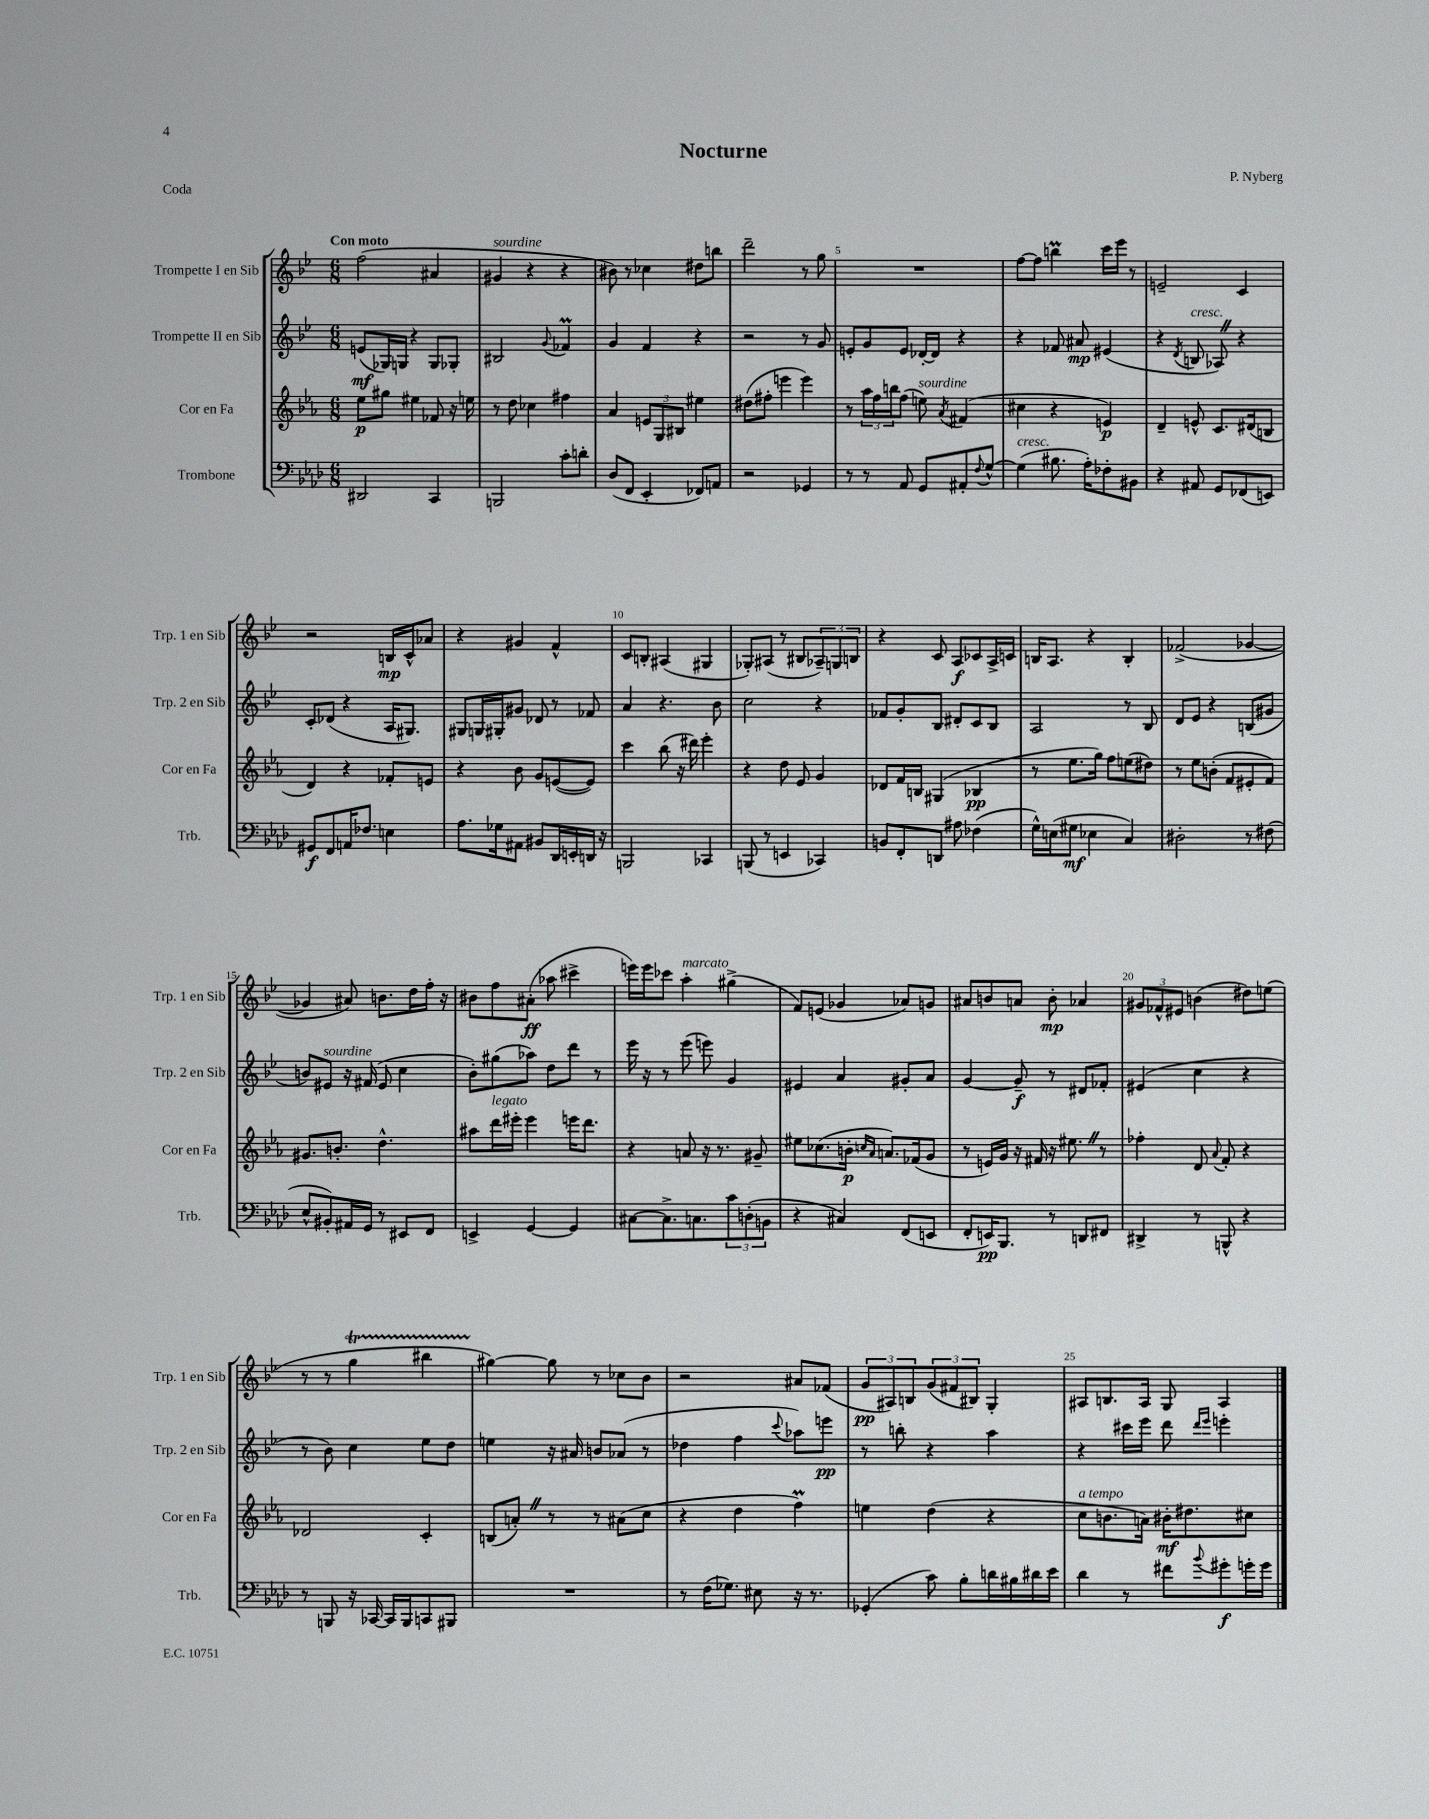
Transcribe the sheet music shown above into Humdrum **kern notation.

**kern	**dynam	**kern	**dynam	**kern	**dynam	**kern	**dynam
*part4	*part4	*part3	*part3	*part2	*part2	*part1	*part1
*staff4	*staff4	*staff3	*staff3	*staff2	*staff2	*staff1	*staff1
*I"Trombone	*	*I"Cor en Fa	*	*I"Trompette II en Sib	*	*I"Trompette I en Sib	*
*I'Trb.	*	*I'Cor en Fa	*	*I'Trp. 2 en Sib	*	*I'Trp. 1 en Sib	*
*clefF4	*	*clefG2	*	*clefG2	*	*clefG2	*
*k[b-e-a-d-]	*	*k[b-e-a-]	*	*k[b-e-]	*	*k[b-e-]	*
*M6/8	*	*M6/8	*	*M6/8	*	*M6/8	*
=1	=1	=1	=1	=1	=1	=1	=1
!	!	!	!	!	!	!LO:TX:a:B:t=Con moto	!
2DD#X/	.	8ee-\L	p	(8en/L	mf	(2ff\	.
.	.	8gg#X\J	.	16G-X/L)	.	.	.
.	.	.	.	16Gn/JJ	.	.	.
.	.	4ee#X\	.	4r	.	.	.
4CC/	.	8f-X/	.	8G/L	.	4a#X/	.
.	.	16r	.	8G-X'/J	.	.	.
.	.	16een\	.	.	.	.	.
=2	=2	=2	=2	=2	=2	=2	=2
!	!	!	!	!	!	!LO:TX:a:i:t=sourdine	!
2BBBn/	.	8r	.	2B#X/	.	4g#X/	.
.	.	8dd\	.	.	.	.	.
.	.	4cc-X\	.	.	.	4r	.
.	.	.	.	8qqg/	.	.	.
8c'\L	.	4ff#X\	.	4f-XM/	.	4r	.
8dn'\J	.	.	.	.	.	.	.
=3	=3	=3	=3	=3	=3	=3	=3
(8D-/L	.	4a-/	.	4g/	.	8b#X\)	.
8FF/J	.	.	.	.	.	8r	.
4EE-'/	.	12en/L	.	4f/	.	4cc-X\	.
.	.	12G/	.	.	.	.	.
.	.	12B#X/J	.	.	.	.	.
8FF-X/L)	.	4ee#X\	.	4r	.	8dd#X\L	.
8AAn/J	.	.	.	.	.	8bbn\J	.
=4	=4	=4	=4	=4	=4	=4	=4
2r	.	(8dd#X\L	.	2r	.	2ddd~\	.
.	.	8ff#X'\J	.	.	.	.	.
.	.	4eeen\	.	.	.	.	.
4GG-X/	.	4eee\)	.	8r	.	8r	.
.	.	.	.	8g/	.	8gg\	.
=5	=5	=5	=5	=5	=5	=5	=5
8r	.	8r	.	8en'/L	.	2.r	.
8r	.	24aa-\LL	.	8g/	.	.	.
.	.	24ff\	.	.	.	.	.
.	.	24bbn\J	.	.	.	.	.
8AA-/	.	(8ff\J	.	8e/J	.	.	.
!	!	!LO:TX:a:i:t=sourdine	!	!	!	!	!
8GG/L	.	8een\)	.	[16d-X'/LL	.	.	.
.	.	.	.	16d-/JJ]	.	.	.
.	.	8qa-/	.	.	.	.	.
8AA#X'/	.	(4f#X/	.	4r	.	.	.
8qqF/	.	.	.	.	.	.	.
[8G^^/J	.	.	.	.	.	.	.
=6	=6	=6	=6	=6	=6	=6	=6
!LO:TX:a:i:t=cresc.	!	!	!	!	!	!	!
(4G\]	.	4cc#X\	.	4r	.	[8ff\L	.
.	.	.	.	.	.	8ff\J]	.
8.B#X\	.	4r	.	8f-X/	.	4bbnm\	.
.	.	.	.	8a#X/	mp	.	.
16A-'\KL)	.	.	.	.	.	.	.
8F-X'\	.	4en/)	p	(4e#X/	.	16ccc\LL	.
.	.	.	.	.	.	16eee-\JJ	.
8BB#X\J	.	.	.	.	.	8r	.
=7	=7	=7	=7	=7	=7	=7	=7
4r	.	4d~/	.	4r	.	2en~/	.
.	.	.	.	8qd/	.	.	.
!	!	!	!	!LO:TX:a:i:t=cresc.	!	!	!
8AA#X/	.	8en^^/	.	8Bn/	.	.	.
8GG/L	.	8.c/L	.	8A-XZ/)	.	.	.
(8FF-X/	.	.	.	4r	.	4c/	.
.	.	(16d#X/k	.	.	.	.	.
8EEn/J)	.	8Bn/J	.	.	.	.	.
!!LO:LB:g=z
=8	=8	=8	=8	=8	=8	=8	=8
8GG#X/L	f	4d/)	.	8c'/L	.	2r	.
8FF/	.	.	.	(8d-X/J	.	.	.
16AAn/K	.	4r	.	4r	.	.	.
8.F-X/J	.	.	.	.	.	.	.
4En\	.	8f-X'/L	.	16A/KL	.	16Bn/LL	mp
.	.	.	.	8.G#X/J)	.	16c^^/J	.
.	.	8en/J	.	.	.	8a-X/J	.
=9	=9	=9	=9	=9	=9	=9	=9
8.A-\L	.	4r	.	8G#X/L	.	4r	.
.	.	.	.	16Gn/L	.	.	.
16G-X\k	.	.	.	16G#X'/J	.	.	.
8AA#X\J	.	8b-\	.	8g#X/J	.	4g#X/	.
8BB#X/L	.	8g/L	.	8d-X/	.	.	.
16DD-/L	.	([8en/	.	8r	.	4f^^/	.
16EEn'/	.	.	.	.	.	.	.
16DDn/JJ	.	8e/J])	.	8f-X/	.	.	.
16r	.	.	.	.	.	.	.
=10	=10	=10	=10	=10	=10	=10	=10
2BBBn/	.	4ccc\	.	4a/	.	8c/L	.
.	.	.	.	.	.	8Bn'/J	.
.	.	(8bb-\	.	4.r	.	(4A#X/	.
.	.	16r	.	.	.	.	.
.	.	16ddd#X\)	.	.	.	.	.
4CC-X/	.	4eee-'\	.	.	.	4G#X/	.
.	.	.	.	8b-\	.	.	.
=11	=11	=11	=11	=11	=11	=11	=11
(8BBBn/	.	4r	.	2cc\	.	8G-X'/L)	.
8r	.	.	.	.	.	(8A#X/J	.
4EEn/	.	8dd\	.	.	.	8r	.
.	.	8e-/	.	.	.	8B#X/L	.
4CC-X/)	.	4g/	.	4r	.	12A-X~/)	.
.	.	.	.	.	.	12Gn/	.
.	.	.	.	.	.	12Bn/J	.
=12	=12	=12	=12	=12	=12	=12	=12
8BBn/L	.	8d-X/L	.	8f-X/L	.	4r	.
8FF'/	.	16f/L	.	8g'/	.	.	.
.	.	16Bn/JJ	.	.	.	.	.
8DDn/J	.	(4G#X/	.	8B-/J	.	8c/	.
8A#X\	.	.	.	8d#X'/L	.	8A/L	f
(4F-X\	.	4B-X/	pp	8c/	.	8c-X/	.
.	.	.	.	8B-/J	.	16A^/L	.
.	.	.	.	.	.	16cn/JJ	.
=13	=13	=13	=13	=13	=13	=13	=13
16G^^\LL)	.	8r	.	2A/	.	16Bn/KL	.
(16En\J	.	.	.	.	.	8.A/J	.
8G#X\J	mf	8.ee-\L	.	.	.	.	.
4E-X\	.	.	.	.	.	4r	.
.	.	16gg\Jk)	.	.	.	.	.
.	.	8ff\L	.	.	.	.	.
4C/)	.	(8een\	.	8r	.	4B'/	.
.	.	8dd#X\J)	.	8B-/	.	.	.
=14	=14	=14	=14	=14	=14	=14	=14
2D#X'\	.	8r	.	8d/L	.	(2f-X^/	.
.	.	8ee-\L	.	8e-/J	.	.	.
.	.	(8bn'\J	.	4r	.	.	.
.	.	8f/L	.	.	.	.	.
8r	.	8e#X'/	.	(8Bn/L	.	[4g-X/	.
(8F#X\	.	8f/J)	.	8g#X/J	.	.	.
!!LO:LB:g=z
=15	=15	=15	=15	=15	=15	=15	=15
8E-^^/L	.	8.g#X/L	.	8bn/L)	.	4g-X/]	.
!	!	!	!	!LO:TX:a:i:t=sourdine	!	!	!
8BB#X'/)	.	.	.	8e#X/J	.	.	.
.	.	8.bn'/J	.	.	.	.	.
16AA#X/L	.	.	.	16r	.	8a#X/)	.
16GG/JJ	.	.	.	(16f#X/	.	.	.
8r	.	4.dd^^\	.	8e#/	.	8.bn\L	.
8EE#X/L	.	.	.	4cc\	.	.	.
.	.	.	.	.	.	16dd\L	.
8FF/J	.	.	.	.	.	16ff'\JJ	.
.	.	.	.	.	.	16r	.
=16	=16	=16	=16	=16	=16	=16	=16
4EEn^/	.	8aa#X\L	.	8b-'\L)	.	8b#X\L	.
!	!	!LO:TX:a:i:t=legato	!	!	!	!	!
.	.	16ddd\L	.	(8gg#X\	.	8ff\	.
.	.	16eee#X'\JJ	.	.	.	.	.
[4GG/	.	4eee#\	.	8aa-X\J)	.	(8a#X'\J	ff
.	.	.	.	8dd\L	.	8aa-X\	.
4GG/]	.	16eeen\KL	.	8ddd\J	.	4ccc#X^\	.
.	.	8.ddd\J	.	.	.	.	.
.	.	.	.	8r	.	.	.
=17	=17	=17	=17	=17	=17	=17	=17
[8C#X\L	.	4r	.	16eee-\	.	16eeen\LL)	.
.	.	.	.	16r	.	16eee\J	.
8.C#^\]	.	.	.	8r	.	8ccc-X\J	.
!	!	!	!	!	!	!LO:TX:a:i:t=marcato	!
.	.	8an/	.	(8eee-\	.	4aa'\	.
8.Cn\	.	.	.	.	.	.	.
.	.	16r	.	8eeen\)	.	.	.
.	.	8.r	.	.	.	.	.
12c\	.	.	.	4g/	.	(4gg#X^\	.
(12Dn'\	.	.	.	.	.	.	.
.	.	8g#X~/	.	.	.	.	.
12BBn\J	.	.	.	.	.	.	.
=18	=18	=18	=18	=18	=18	=18	=18
4r	.	8ee#X\L	.	4e#X/	.	8f/L)	.
.	.	(8.cc-X\	.	.	.	(8en/J	.
4C#X/)	.	.	.	4a/	.	4g-X/	.
.	.	16bn'\Jk	p	.	.	.	.
.	.	16qqccn/LL	.	.	.	.	.
.	.	16qqa-/JJ	.	.	.	.	.
.	.	8.an/L)	.	.	.	.	.
(8FF/L	.	.	.	8g#X'/L	.	8a-X/L)	.
.	.	(16f-X/k	.	.	.	.	.
8EEn/J	.	8g/J	.	8a/J	.	8gn/J	.
=19	=19	=19	=19	=19	=19	=19	=19
8FF'/L	.	8r	.	[4g/	.	8a#X/L	.
16EEn/K)	pp	16en/LL)	.	.	.	8bn/	.
8.BBB-/J	.	16g/JJ	.	.	.	.	.
.	.	16r	.	8g~/]	f	8an/J	.
.	.	16f#X/	.	.	.	.	.
8r	.	16r	.	8r	.	8b'\	mp
.	.	8.ee#XZ\	.	.	.	.	.
8DDn/L	.	.	.	8d#X/L	.	4a-X/	.
8FF#X/J	.	8r	.	8f-X'/J	.	.	.
=20	=20	=20	=20	=20	=20	=20	=20
4DD#X^/	.	4ff-X'\	.	(4e#X/	.	12g#X/L	.
.	.	.	.	.	.	12f-X^^/	.
.	.	.	.	.	.	12e#X/J	.
8r	.	8d/	.	4cc\	.	(4bn\	.
.	.	8qqa-/	.	.	.	.	.
8BBBn^^/	.	8f'/	.	.	.	.	.
4r	.	4r	.	4r	.	8dd#X\L)	.
.	.	.	.	.	.	(8een\J	.
!!LO:LB:g=z
=21	=21	=21	=21	=21	=21	=21	=21
8r	.	2d-X/	.	8r	.	8r	.
8BBBn/	.	.	.	8b-\)	.	8r	.
16r	.	.	.	4cc\	.	4ggT\	.
[16CC-X/	.	.	.	.	.	.	.
16CC-/LL]	.	.	.	.	.	.	.
16BBB/J	.	.	.	.	.	.	.
8CCn/	.	4c'/	.	8ee-\L	.	4bb#XTTT\	.
8BBB#X/J	.	.	.	8dd\J	.	.	.
=22	=22	=22	=22	=22	=22	=22	=22
2.r	.	(8Bn/L	.	4een\	.	[4gg#X\)	.
.	.	8an'Z/J)	.	.	.	.	.
.	.	8r	.	16r	.	8gg#\]	.
.	.	.	.	16a#X/	.	.	.
.	.	8r	.	8bn/L	.	8r	.
.	.	(8a#X\L	.	(8a-X/J	.	8cc-X\L	.
.	.	8cc\J	.	8r	.	8b-\J	.
=23	=23	=23	=23	=23	=23	=23	=23
8r	.	4r	.	4dd-X\	.	2r	.
(16F\KL	.	.	.	.	.	.	.
8.G-X\J)	.	.	.	.	.	.	.
.	.	4dd\	.	4ff\	.	.	.
8E#X\	.	.	.	.	.	.	.
.	.	.	.	8qqccc/	.	.	.
16r	.	4ffM\)	.	8aa-X\L)	.	8a#X/L	.
8.r	.	.	.	.	.	.	.
.	.	.	.	8eeen\J	pp	(8f-X/J	.
=24	=24	=24	=24	=24	=24	=24	=24
(4GG-X'/	.	4een\	.	8r	.	12g/L	pp
.	.	.	.	.	.	12A#X/)	.
.	.	.	.	8bbn'\	.	.	.
.	.	.	.	.	.	12Bn/	.
8c\)	.	(4dd\	.	4r	.	(12g/	.
.	.	.	.	.	.	12f#X/	.
8B-'\L	.	.	.	.	.	.	.
.	.	.	.	.	.	12B#X/J)	.
16dn\L	.	4r	.	4aa\	.	4G'/	.
16B#X\	.	.	.	.	.	.	.
16d#X\	.	.	.	.	.	.	.
16e-\JJ	.	.	.	.	.	.	.
=25	=25	=25	=25	=25	=25	=25	=25
!	!	!LO:TX:a:i:t=a tempo	!	!	!	!	!
4d-\	.	8cc\L	.	4r	.	8A#X/L	.
.	.	8.bn\	.	.	.	8.Bn/	.
8r	.	.	.	16ccc#X\LL	.	.	.
.	.	16an\Jk)	.	16eee-\JJ	.	16A#/Jk	.
8f#X\L	.	16b#X'\KL	mf	8ddd\	.	8G/	.
.	.	8.dd#X\	.	.	.	.	.
.	.	.	.	16qqddd/LL	.	.	.
8qqb-/	.	.	.	16qqeee-/JJ	.	.	.
8g#X'\	f	.	.	4eeen'\	.	4A#/	.
16gn'\L	.	8cc#X\J	.	.	.	.	.
16g\JJ	.	.	.	.	.	.	.
==	==	==	==	==	==	==	==
*-	*-	*-	*-	*-	*-	*-	*-
